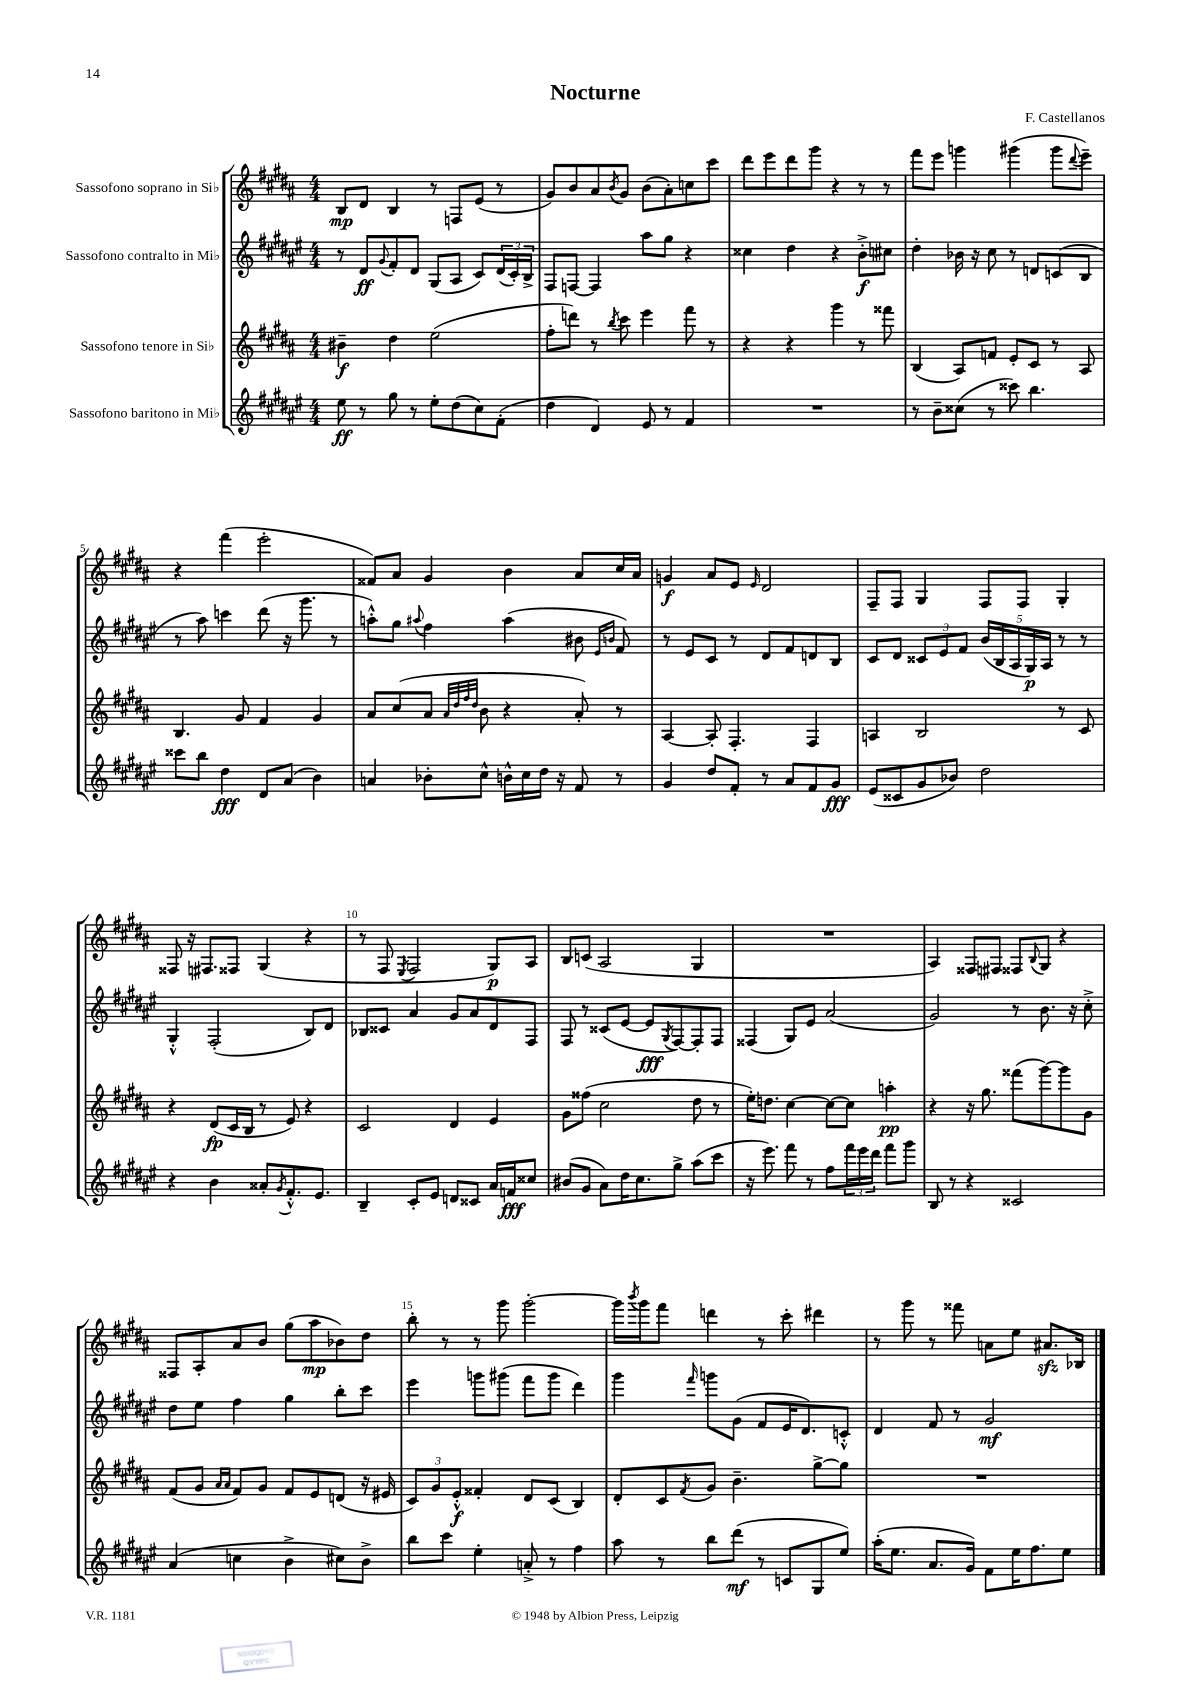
\header { title = "Nocturne" composer = "F. Castellanos" }
<<
\new StaffGroup <<
\new Staff = "s0" \with { instrumentName = "Sassofono soprano in Sib" } {
    \clef treble \key b \major \numericTimeSignature \time 4/4
    b8\mp dis'8 b4 r8 f8 e'8( r8 |
    gis'8) b'8 ais'8 \acciaccatura { b'8 } gis'8 b'8( ais'8-.) c''8 cis'''8 |
    dis'''8 e'''8 dis'''8 gis'''8 r4 r8 r8 |
    fis'''8 e'''8 g'''4 gis'''4( gis'''8 \appoggiatura { dis'''8 } e'''8--) |
    r4 fis'''4( e'''2-. |
    fisis'8) ais'8 gis'4 b'4 ais'8 cis''16 ais'16 |
    g'4\f ais'8 e'8 \grace { e'16 } dis'2 |
    fis8-- fis8 gis4 fis8 fis8 gis4-. |
    fisis8 r16 fis8. fisis8 gis4( r4 |
    r8 fis8 \acciaccatura { e8 } fis2 gis8\p) ais8 |
    b8 c'8( ais2 gis4 |
    R1 |
    ais4) fisis8 fis8 fisis8 \appoggiatura { b8 } gis8 r4 |
    fisis8 ais8-. ais'8 b'8 gis''8( ais''8\mp bes'8) dis''8 |
    b''8-. r8 r8 gis'''8 gis'''2~-. |
    gis'''16 \acciaccatura { b'''8 } gis'''16 fis'''8 d'''4 r8 cis'''8-. dis'''4 |
    r8 gis'''8 r8 fisis'''8 a'8 e''8 ais'8.\sfz bes16 \bar "|." |
}
\new Staff = "s1" \with { instrumentName = "Sassofono contralto in Mib" } {
    \clef treble \key fis \major \numericTimeSignature \time 4/4
    r8 dis'8\ff \appoggiatura { gis'8 } fis'8-. dis'8 gis8( ais8 cis'8) \tuplet 3/2 { dis'16( cis'16-.) b16-> } |
    fis8 f8~ f4 ais''8 gis''8 r4 |
    cisis''4 dis''4 r4 b'8-.->\f cis''8 |
    dis''4-. bes'16 r16 cis''8 r8 d'8 c'8( b8 |
    r8 ais''8) c'''4 dis'''8( r16 gis'''8. r8 |
    a''8-.-^) gis''8 \appoggiatura { ais''8 } fis''4 ais''4( bis'8 \grace { eis'16 b'16 } fis'8) |
    r8 eis'8 cis'8 r8 dis'8 fis'8 d'8 b8 |
    cis'8 dis'8 \tuplet 3/2 { cisis'8 eis'8 fis'8 } \tuplet 5/4 { b'16( b16 ais16 gis16\p) ais16 } r8 r8 |
    gis4-.-^ fis2-.( b8) dis'8 |
    bes8 cisis'8 ais'4 gis'8 ais'8 dis'8 fis8 |
    fis8 r8 cisis'8( eis'8~ eis'8\fff \acciaccatura { gis8 } fis8~) fis8-. fis8 |
    fisis4( gis8) eis'8 ais'2( |
    gis'2) r8 b'8. r16 cis''8-.-> |
    dis''8 eis''8 fis''4 gis''4 b''8-. cis'''8 |
    eis'''4 g'''8 gis'''8( fis'''8 gis'''8 dis'''4) |
    gis'''4 \grace { fis'''16 } g'''8 gis'8( fis'8 eis'16 dis'8.) c'8-.-^ |
    dis'4 fis'8 r8 gis'2\mf \bar "|." |
}
\new Staff = "s2" \with { instrumentName = "Sassofono tenore in Sib" } {
    \clef treble \key b \major \numericTimeSignature \time 4/4
    bis'4--\f dis''4 e''2( |
    fis''8-. d'''8) r8 \acciaccatura { b''8 } cis'''8 e'''4 fis'''8 r8 |
    r4 r4 gis'''4 r8 fisis'''8 |
    b4( ais8) f'8 e'8-. cis'8 r8 ais8 |
    b4. gis'8 fis'4 gis'4 |
    ais'8 cis''8( ais'8 \grace { ais'32 dis''32 fis''32 dis''32 } b'8 r4 ais'8-.) r8 |
    ais4~ ais8-. fis4.-. fis4 |
    a4 b2 r8 cis'8 |
    r4 dis'8\fp( cis'16 b16 r8 e'8) r4 |
    cis'2 dis'4 e'4 |
    gis'8 fisis''8( cis''2 dis''8 r8 |
    e''16-.) d''8. cis''4~ cis''8~ cis''8 a''4-.\pp |
    r4 r16 gis''8. fisis'''8( gis'''8~) gis'''8 gis'8 |
    fis'8( gis'8 \grace { ais'16 ais'16 } fis'8) gis'8 fis'8 e'8 d'8( r16 eis'16 |
    \tuplet 3/2 { cis'8) gis'8 e'8-.-^\f } fisis'4-. dis'8 cis'8( b4) |
    dis'8-. cis'8 \acciaccatura { fis'8 } gis'8 b'4.-- gis''8~-> gis''8 |
    R1 \bar "|." |
}
\new Staff = "s3" \with { instrumentName = "Sassofono baritono in Mib" } {
    \clef treble \key fis \major \numericTimeSignature \time 4/4
    eis''8\ff r8 gis''8 r8 eis''8-. dis''8( cis''8) fis'8-.( |
    dis''4 dis'4) eis'8 r8 fis'4 |
    R1 |
    r8 b'8-- cisis''8( r8 cisis'''8) b''4. |
    cisis'''8 b''8 dis''4\fff dis'8 ais'8( b'4) |
    a'4 bes'8-. cis''8-^ b'16-^ cis''16 dis''16 r16 fis'8 r8 |
    gis'4 dis''8 fis'8-. r8 ais'8 fis'8 gis'8\fff |
    eis'8( cisis'8 gis'8 bes'8) dis''2 |
    r4 b'4 aisis'8-. \acciaccatura { gis'8 } fis'8.-.-^ eis'8. |
    b4-- cis'8-. eis'8 d'8 cisis'8 ais'16 f'16\fff cisis''8 |
    bis'8( gis'8 ais'8) dis''16 cis''8. gis''8-> ais''8( cis'''8 |
    r16 eis'''8.) fis'''8 r8 fis''8 \tuplet 3/2 { fis'''16 eis'''16 dis'''16 } fis'''8 gis'''8 |
    b8 r8 r4 cisis'2 |
    ais'4( c''4 b'4-> cis''8) b'8-> |
    b''8 cis'''8 eis''4-. a'8-.-> r8 fis''4 |
    ais''8 r8 b''8 dis'''8\mf( r8 c'8 gis8 eis''8) |
    ais''16-.( eis''8. ais'8. gis'16) fis'8 eis''16 fis''8. eis''8 \bar "|." |
}
>>
>>
\layout { \context { \Score \override BarNumber.break-visibility = ##(#f #t #t) barNumberVisibility = #(every-nth-bar-number-visible 5) } }
